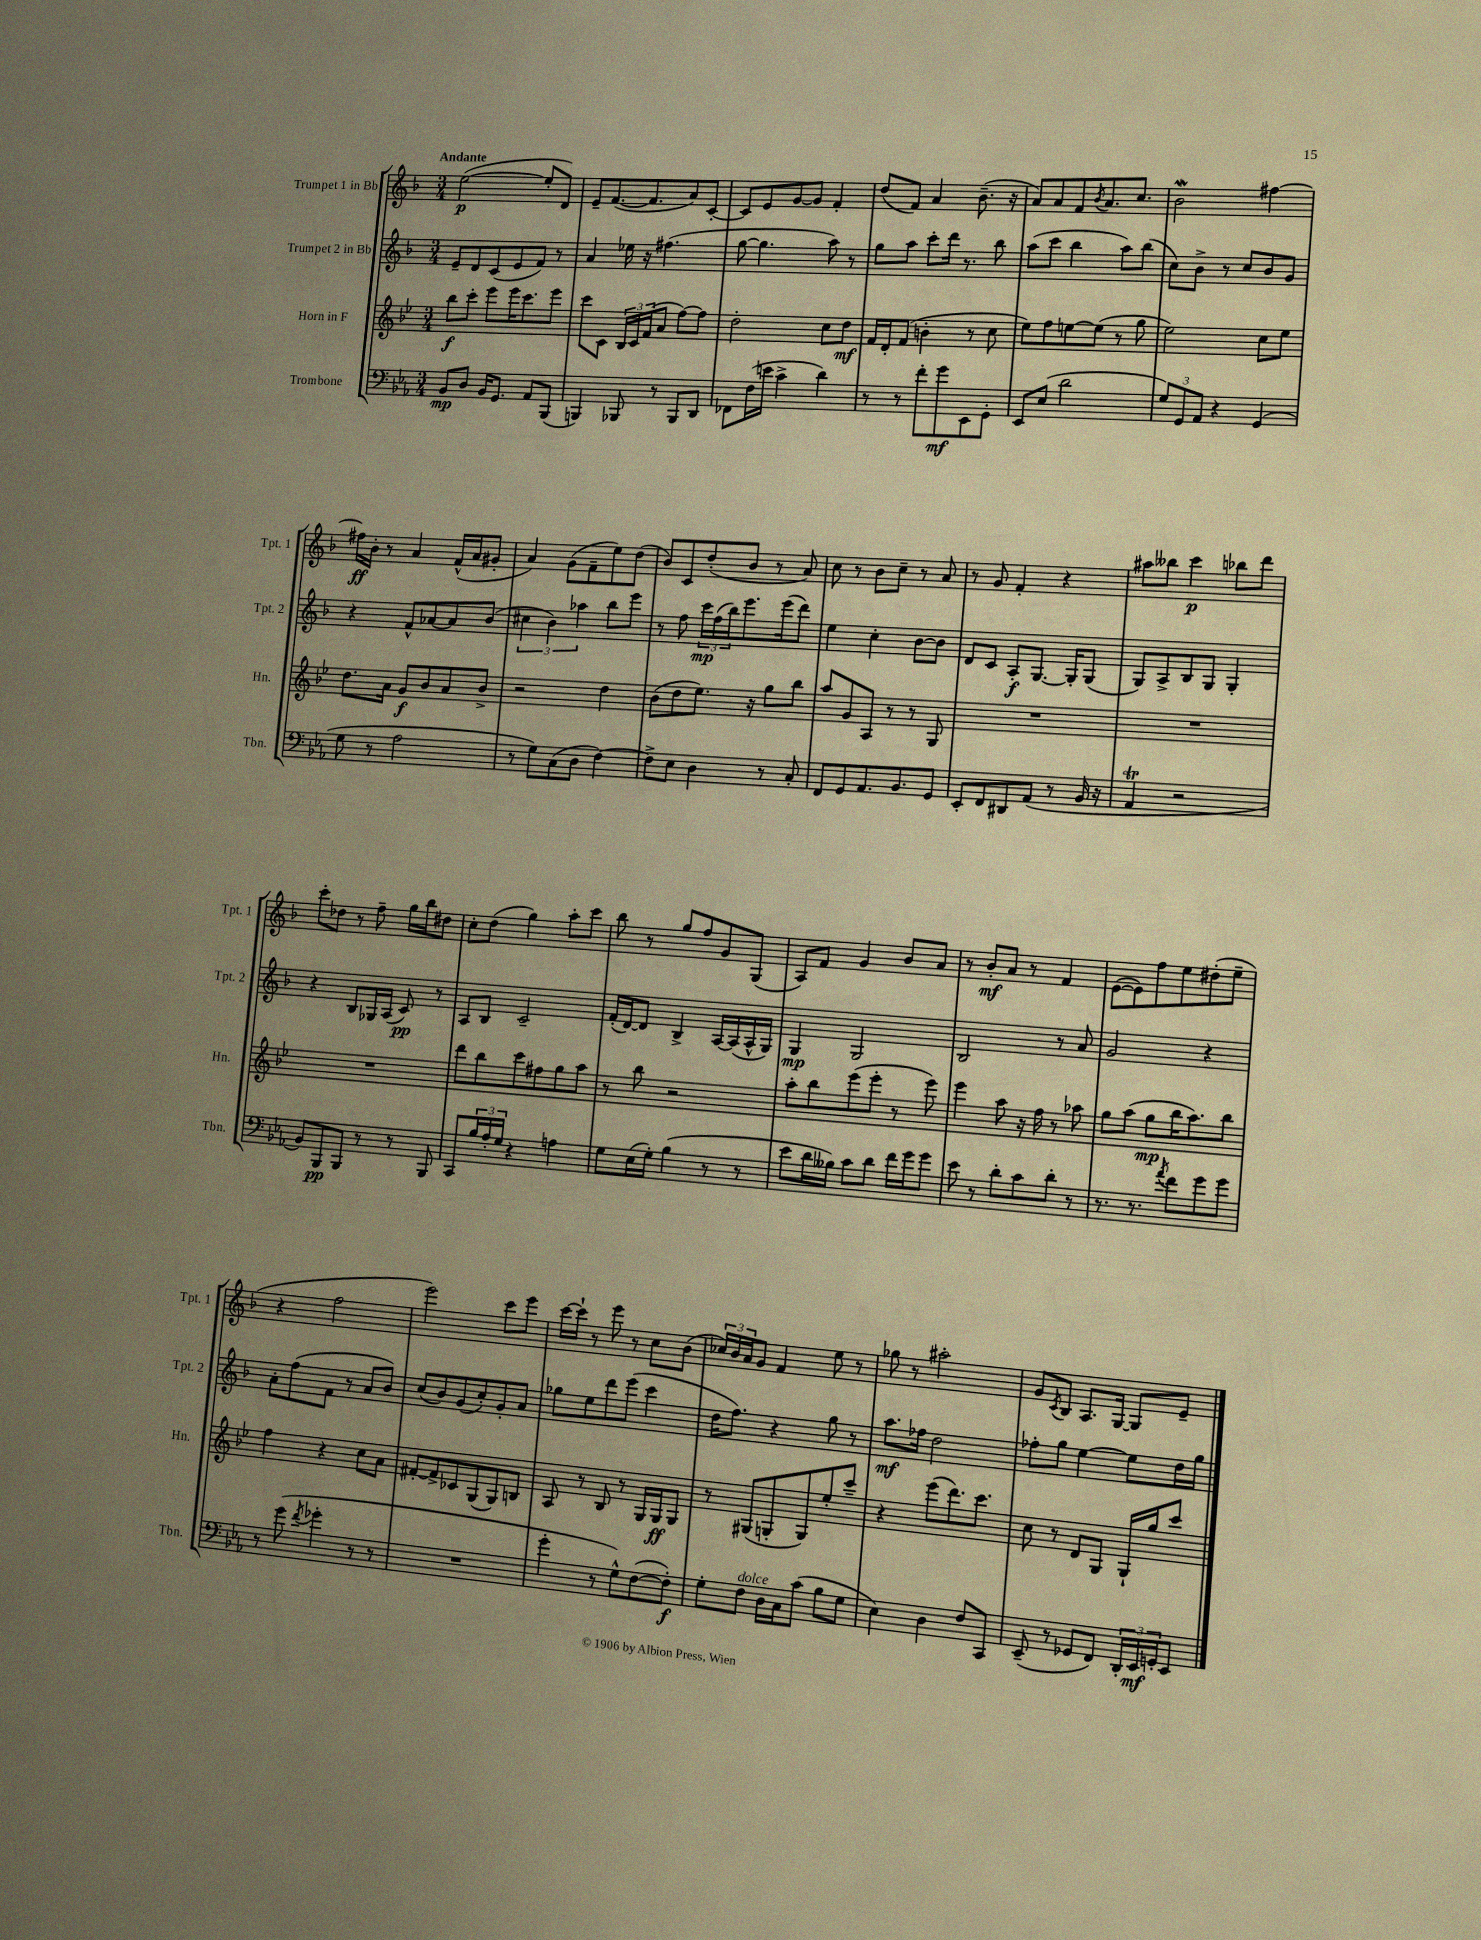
<<
\new StaffGroup <<
\new Staff = "s0" \with { instrumentName = "Trumpet 1 in Bb" shortInstrumentName = "Tpt. 1" } {
    \clef treble \key f \major \numericTimeSignature \time 3/4 \tempo "Andante"
    e''2~\p( e''8-. d'8) |
    e'8-- f'8.~( f'8. a'8) c'8~-. |
    c'8 e'8 g'8~ g'8 f'4-. |
    d''8( f'8) a'4 bes'8.--( r16 |
    a'8) a'8 f'8 \acciaccatura { bes'8 } a'8. c''8. |
    bes'2\mordent fis''4~ |
    fis''16\ff bes'16-. r8 a'4 f'16-^( a'16 gis'8-. |
    a'4) g'8( f'8-- e''8) d''8( |
    bes'8) c'8 d''8-.( bes'8 r8 a'8) |
    c''8 r8 bes'8 c''8-- r8 a'8 |
    r8 g'8 f'4-. r4 |
    ais''8 beses''8 c'''4\p bes''8 d'''8 |
    c'''8-. des''8 r8 f''8-- g''16 bes''16 dis''8 |
    c''8-. d''8( g''4) a''8-. c'''8 |
    bes''8 r8 g''8 f''8 g'8 g8( |
    a8) f'8 g'4 bes'8 a'8 |
    r8 bes'8-.\mf a'8 r8 f'4 |
    e'8~( e'8) f''8 e''8 dis''8-.( e''8-- |
    r4 f''2 |
    e'''2) c'''8 e'''8 |
    c'''16~ c'''16-! r8 e'''8 r8 c''8 bes'8( |
    \tuplet 3/2 { ces''16) bes'16 a'16 } g'8 f'4 e''8 r8 |
    ges''8 r8 ais''2-. |
    g'8 \acciaccatura { c'8 } bes8 a8. g16~ g8 e'8-- \bar "|." |
}
\new Staff = "s1" \with { instrumentName = "Trumpet 2 in Bb" shortInstrumentName = "Tpt. 2" } {
    \clef treble \key f \major \numericTimeSignature \time 3/4
    e'8-- d'8 c'8( e'8 f'8) r8 |
    a'4 ees''16 r16 fis''4.( |
    g''8~ g''4. a''8) r8 |
    g''8 a''8 c'''8-. d'''16 r8. bes''8 |
    a''8( c'''8 bes''4 a''8) bes''8( |
    c''8) bes'8-> r8 c''8 bes'8 g'8 |
    r4 f'8-^ aes'8~ aes'8 bes'8( |
    \tuplet 3/2 { cis''4 bes'4) aes''4 } bes''8 e'''8 |
    r8 f''8 \tuplet 3/2 { c'''16\mp f''16( bes''16) } e'''8. e'''16( d'''8) |
    e''4 c''4-. bes'8~ bes'8 |
    d'8 c'8 a8-.\f g8.~ g16-. g8( |
    g8) a8-> bes8 g8 g4-. |
    r4 bes8 ges16 a16( c'8\pp) r8 |
    a8 bes8 c'2-- |
    f'16-.( d'16~) d'8 bes4-> a16~ a16( a16-^ g16) |
    g4\mp g2 |
    bes2 r8 a'8 |
    g'2 r4 |
    a'8-. f''8( f'8 r8 a'8 bes'8) |
    c''8( bes'8) g'8( c''8-.) g'8-. a'8 |
    ges''8 e''8 d'''8 e'''8( c'''4 |
    d''16 f''8.) r4 g''8 r8 |
    a''8.\mf fes''16 d''2 |
    fes''8-. g''8 e''4~ e''8 d''16 g''16 \bar "|." |
}
\new Staff = "s2" \with { instrumentName = "Horn in F" shortInstrumentName = "Hn." } {
    \clef treble \key bes \major \numericTimeSignature \time 3/4
    bes''8\f c'''8-. ees'''8 ees'''16 c'''8. ees'''8 |
    c'''8 c'8 \tuplet 3/2 { bes16 c'16 f'16( } a'8 f''8~) f''8 |
    d''2-. c''8 d''8\mf |
    f'16 d'16-. f'8( b'4-. r8 c''8 |
    ees''8) f''8 e''8~ e''8( r8 g''8 |
    ees''2) c''8 ees''8 |
    d''8. a'16 g'8\f bes'8 a'8 bes'8-> |
    r2 d''4 |
    bes'8( d''8 ees''8.) r16 g''8 bes''8 |
    a''8 g'8 a8 r8 r8 g8 |
    R2. |
    R2. |
    R2. |
    d'''8 bes''8 c'''8 fis''8 g''8 a''8 |
    r8 bes''8 r2 |
    a''8-. bes''8 ees'''8( ees'''8-. r8 ees'''8) |
    ees'''4 a''8 r16 f''16 r8 aes''8 |
    g''8 a''8( g''8\mp bes''16 a''8.) bes''8 |
    f''4 r4 c''8 a'8 |
    fis'8~-. fis'8-> ces'8 g8( g8) b8 |
    a8 r8 bes8 r8 g16 g16\ff g8 |
    r8 gis8( g8-. g8) ees''8-. c'''8-- |
    r4 ees'''8( d'''8.) c'''8. |
    c''8 r8 d'8 g8 g16-! g''16 c'''8 \bar "|." |
}
\new Staff = "s3" \with { instrumentName = "Trombone" shortInstrumentName = "Tbn." } {
    \clef bass \key ees \major \numericTimeSignature \time 3/4
    bes,8\mp d8 bes,16 g,8. aes,8 bes,,8( |
    b,,4) bes,,8 r8 bes,,8 d,8 |
    fes,8 f16( e'16 c'4-> d'4) |
    r8 r8 f'8-. g'8\mf ees,8 g,8-. |
    ees,8 ees8( d'2 |
    \tuplet 3/2 { g8) g,8 aes,8 } r4 g,4( |
    g8 r8 aes2 |
    r8 g8) c8( d8 f4~) |
    f8-> ees8 d4 r8 c8-. |
    f,8 g,8 aes,8. bes,8. g,8 |
    ees,8-. f,8 dis,8 aes,8( r8 bes,16 r16 |
    aes,4\trill r2 |
    bes,8) bes,,8\pp bes,,8 r8 r8 bes,,8 |
    c,8 \tuplet 3/2 { bes16 aes16-. g16 } r4 a4 |
    g8 ees16( g16-.) bes4( r8 r8 |
    ees'8 d'16 beses16) c'8 d'8 f'16 g'16 g'8 |
    ees'8 r8 d'8-. c'8 d'8-. r8 |
    r8. r8. \acciaccatura { aes'8 } f'8 g'8 g'8 |
    r8 g'8( \acciaccatura { f'8 } ges'4-. r8 r8 |
    R2. |
    g'4-. r8 g8-^) f8~( f8-.\f) |
    g8-. f8^\markup { \italic "dolce" } d16 c16 c'8( bes8 g8 |
    ees4) d4 f8 c,8 |
    ees,8--( r8 ges,8 f,8) \tuplet 3/2 { d,16-. ees,16\mf g,16-. } ees,8 \bar "|." |
}
>>
>>
\layout { \context { \Score \remove "Bar_number_engraver" } }
